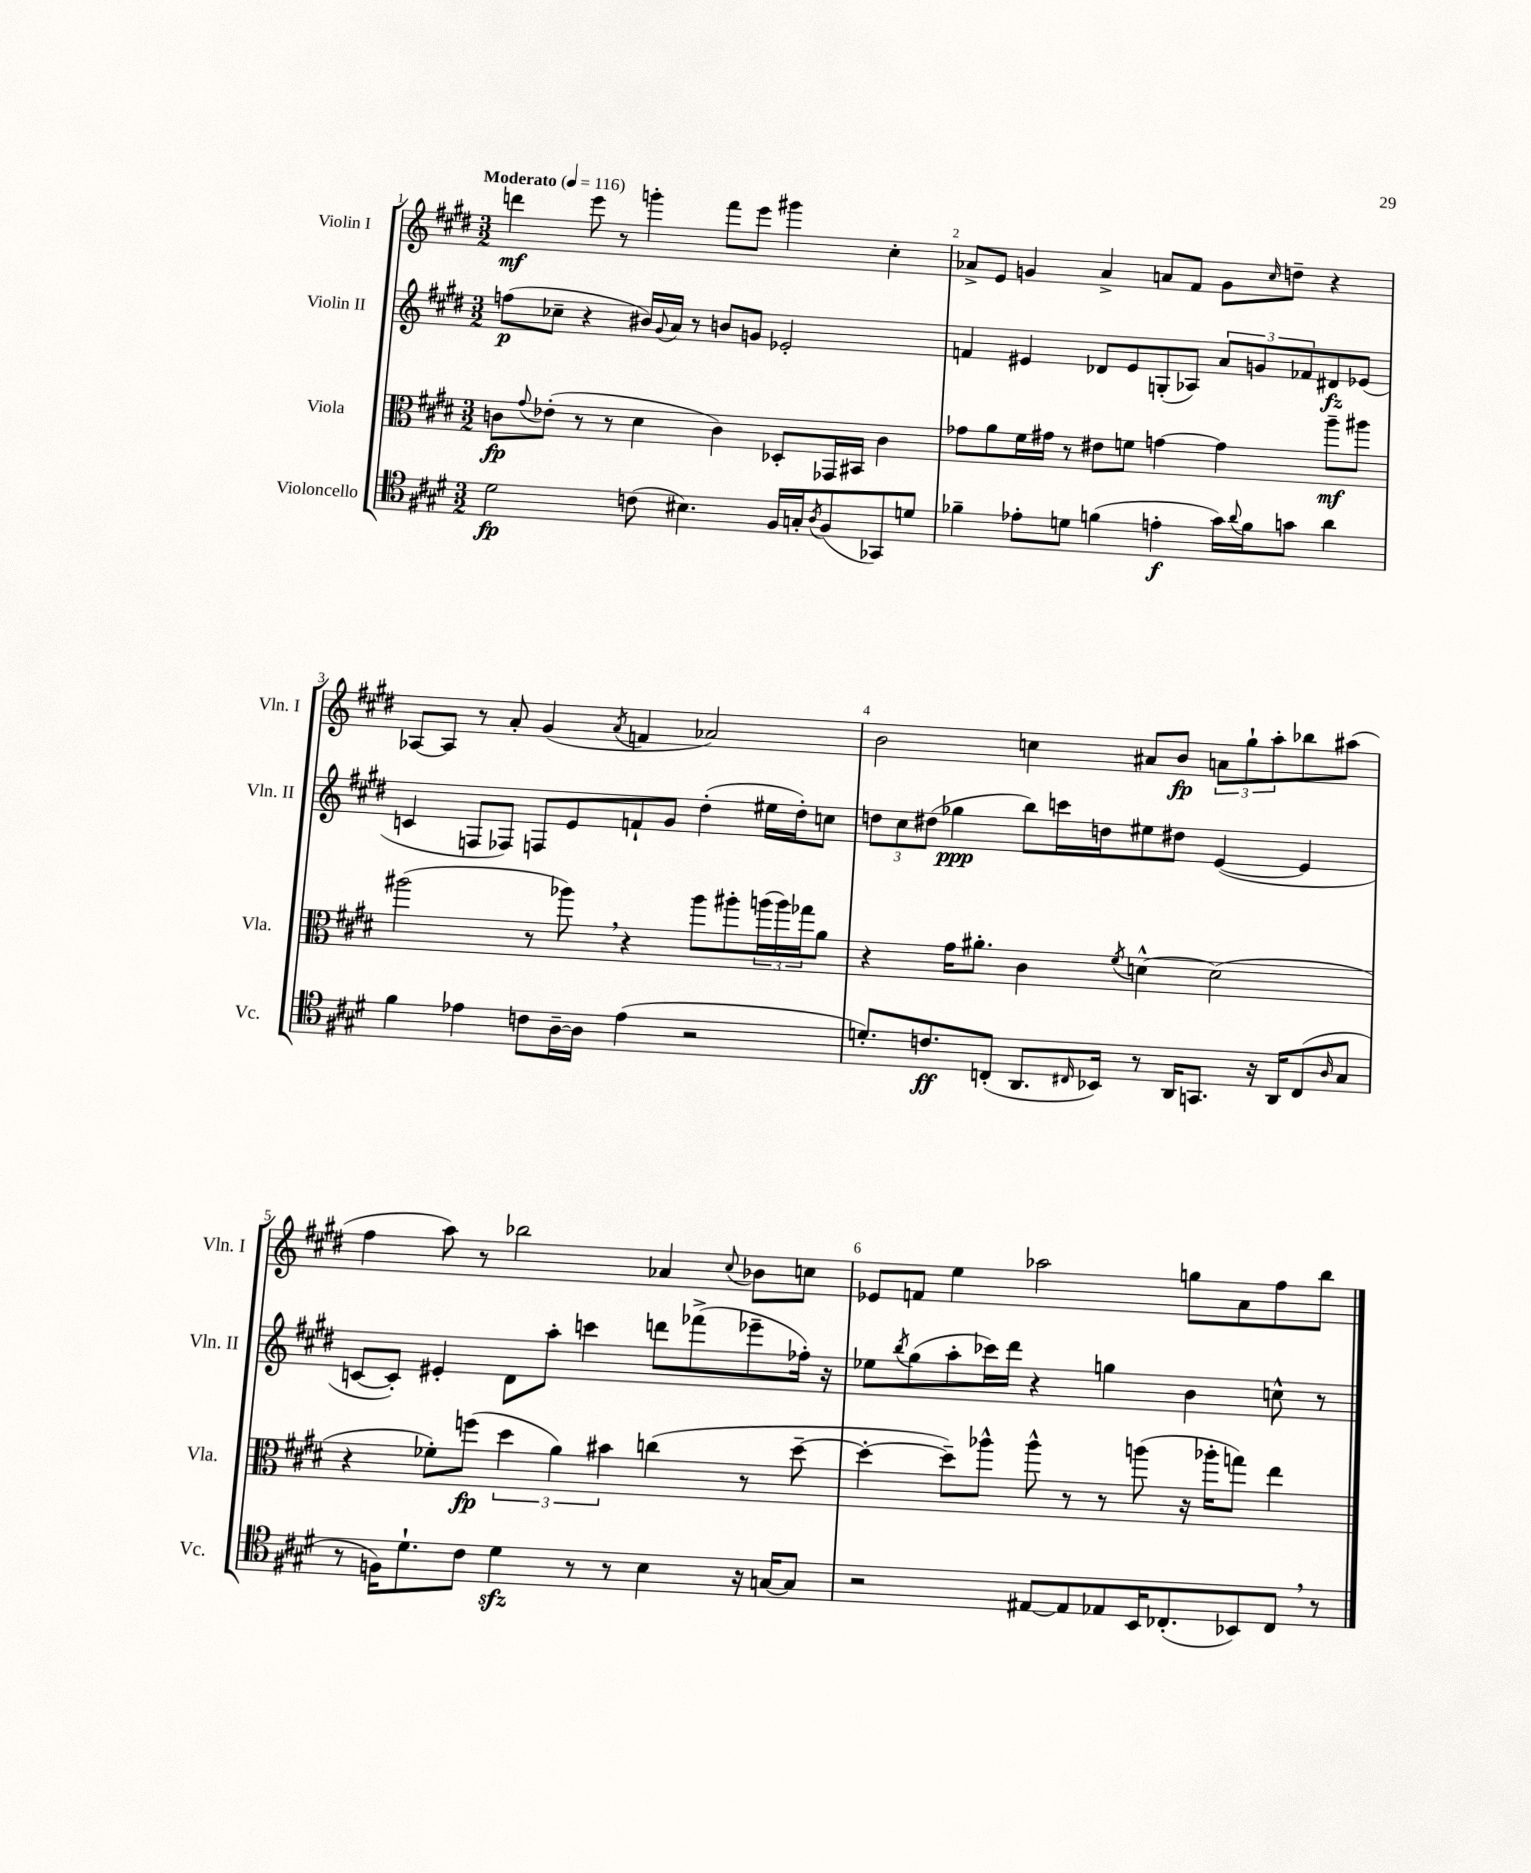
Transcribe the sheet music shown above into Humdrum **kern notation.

**kern	**kern	**kern	**kern
*staff4	*staff3	*staff2	*staff1
*clefC4	*clefC3	*clefG2	*clefG2
*k[f#c#g#d#]	*k[f#c#g#d#]	*k[f#c#g#d#]	*k[f#c#g#d#]
*M3/2	*M3/2	*M3/2	*M3/2
*MM116	*MM116	*MM116	*MM116
2d#\	8c\L	(8ff\L	4ddd\
.	8qqg#/	.	.
.	(8e-'\J	8cc-~\J	.
.	8r	4r	8eee\
.	8r	.	8r
(8c\	4d#\	16b#/LL)	4ggg'\
.	.	8qqg#/	.
.	.	16a/JJ	.
4.B#\)	.	8r	.
.	4c\)	8b/L	8fff#\L
.	.	8g/J	8eee\J
16F#/LL	8D-'/L	2e-'/	4ggg#\
16G'/J	.	.	.
8qA/	.	.	.
(8F#/	16GG-/L	.	.
.	16BB#/JJ	.	.
8GG-/)	4c\	.	4cc#'\
8d/J	.	.	.
=	=	=	=
4f-~\	8g-\L	4f/	8a-^/L
.	8a\	.	8e/J
8e-'\L	16f#\L	4e#/	4g/
.	16g#\JJ	.	.
8d\J	8r	.	.
(4f\	8e#\L	8d-/L	4a-^/
.	8f\J	8e#/	.
4e'\	[4g\	(8G'/	8a/L
.	.	8A-/J)	8f#/J
16g#\LL)	4g\]	12a/L	8g\L
8qqa/	.	.	.
16f\J	.	.	.
.	.	12g/	.
.	.	.	16qqcc#/
8g\J	.	.	8dd~\J
.	.	12f-/	.
4a\	8aa~\L	8d#/	4r
.	8aa#\J	(8e-/J	.
=	=	=	=
4f#\	(2aa#\	4c/	[8A-/L
.	.	.	8A-/]J
4e-\	.	8F/L	8r
.	.	8F-/J)	8a'/
8c\L	8r	8F/L	(4g#/
[16A~\L	8aa-\)	8e/	.
16A\]JJ	.	.	.
.	.	.	8qa/
(4e-\	4r	8f`/	4f/
.	.	8g#/J	.
2r	8aa-\L	(4dd#'\	2a-/)
.	8aa#'\	.	.
.	(24aa\L	16ee#\LL	.
.	24aa\)	.	.
.	.	16dd#'\J)	.
.	24gg-\J	.	.
.	8a\J	8cc\J	.
=	=	=	=
8.d'/L)	4r	12dd\L	2b\
.	.	12cc#\	.
.	.	(12dd#\J	.
8.c/	.	.	.
.	16g#\LK	4gg-\	.
.	8.a#'\J	.	.
(8C'/J	.	.	.
8.AA/L	4c#\	8bb\L)	4cc\
.	.	16ccc\L	.
16qqC#/	.	.	.
16BB-/Jk)	.	16dd\J	.
.	8qf#/	.	.
8r	[4d^^\	8ee#\	8a#/L
16AA/LK	.	8dd#\J	8b/J
8.GG/J	.	.	.
.	(2d\]	([4e/	12a\L
.	.	.	12gg#`\
16r	.	.	.
.	.	.	12aa'\
16AA/LK	.	.	.
(8C#/	.	4e/]	8bb-\
16qqA/	.	.	.
8G#/J	.	.	(8aa#\J
=	=	=	=
8r	4r	[8c/L	4ff#\
16F\LK)	.	8c'/]J)	.
8.d#`\	.	.	.
.	8f-'\L)	4e#'/	8aa\)
8c#\J	(8ff\J	.	8r
4d#\	6dd#\	8d#\L	2bb-\
.	.	8aa'\J	.
.	6a\)	.	.
8r	.	4ccc\	.
.	6b#\	.	.
8r	.	.	.
4B\	(4cc\	8ddd\L	4a-/
.	.	(8fff-^\	.
.	.	.	8qqcc#/
16r	8r	8eee-~\	8b-\L
[16G/LK	.	.	.
8G/]J	[8dd#~\	16ff-'\Jk)	8cc\J
.	.	16r	.
=	=	=	=
2r	4dd#'\_	8ee-\L	8e-/L
.	.	8qbb/	.
.	.	(8gg#\	8f/J
.	8dd#~\]L)	8aa'\	4ee\
.	8aa-^^\J	16ccc-\L)	.
.	.	16ddd#\JJ	.
[8E#/L	8aa-^^\	4r	2aa-\
8E#/]	8r	.	.
8E-/	8r	4gg\	.
16BB/K	(8aa\	.	.
(8.C-'/	.	.	.
.	16r	4b\	8gg\L
.	16aa-'\LK	.	.
8BB-/)	8gg\J)	.	8a\
8C-/J	4ee\	8cc^^\	8ff#\
8r	.	8r	8bb\J
==	==	==	==
*-	*-	*-	*-
